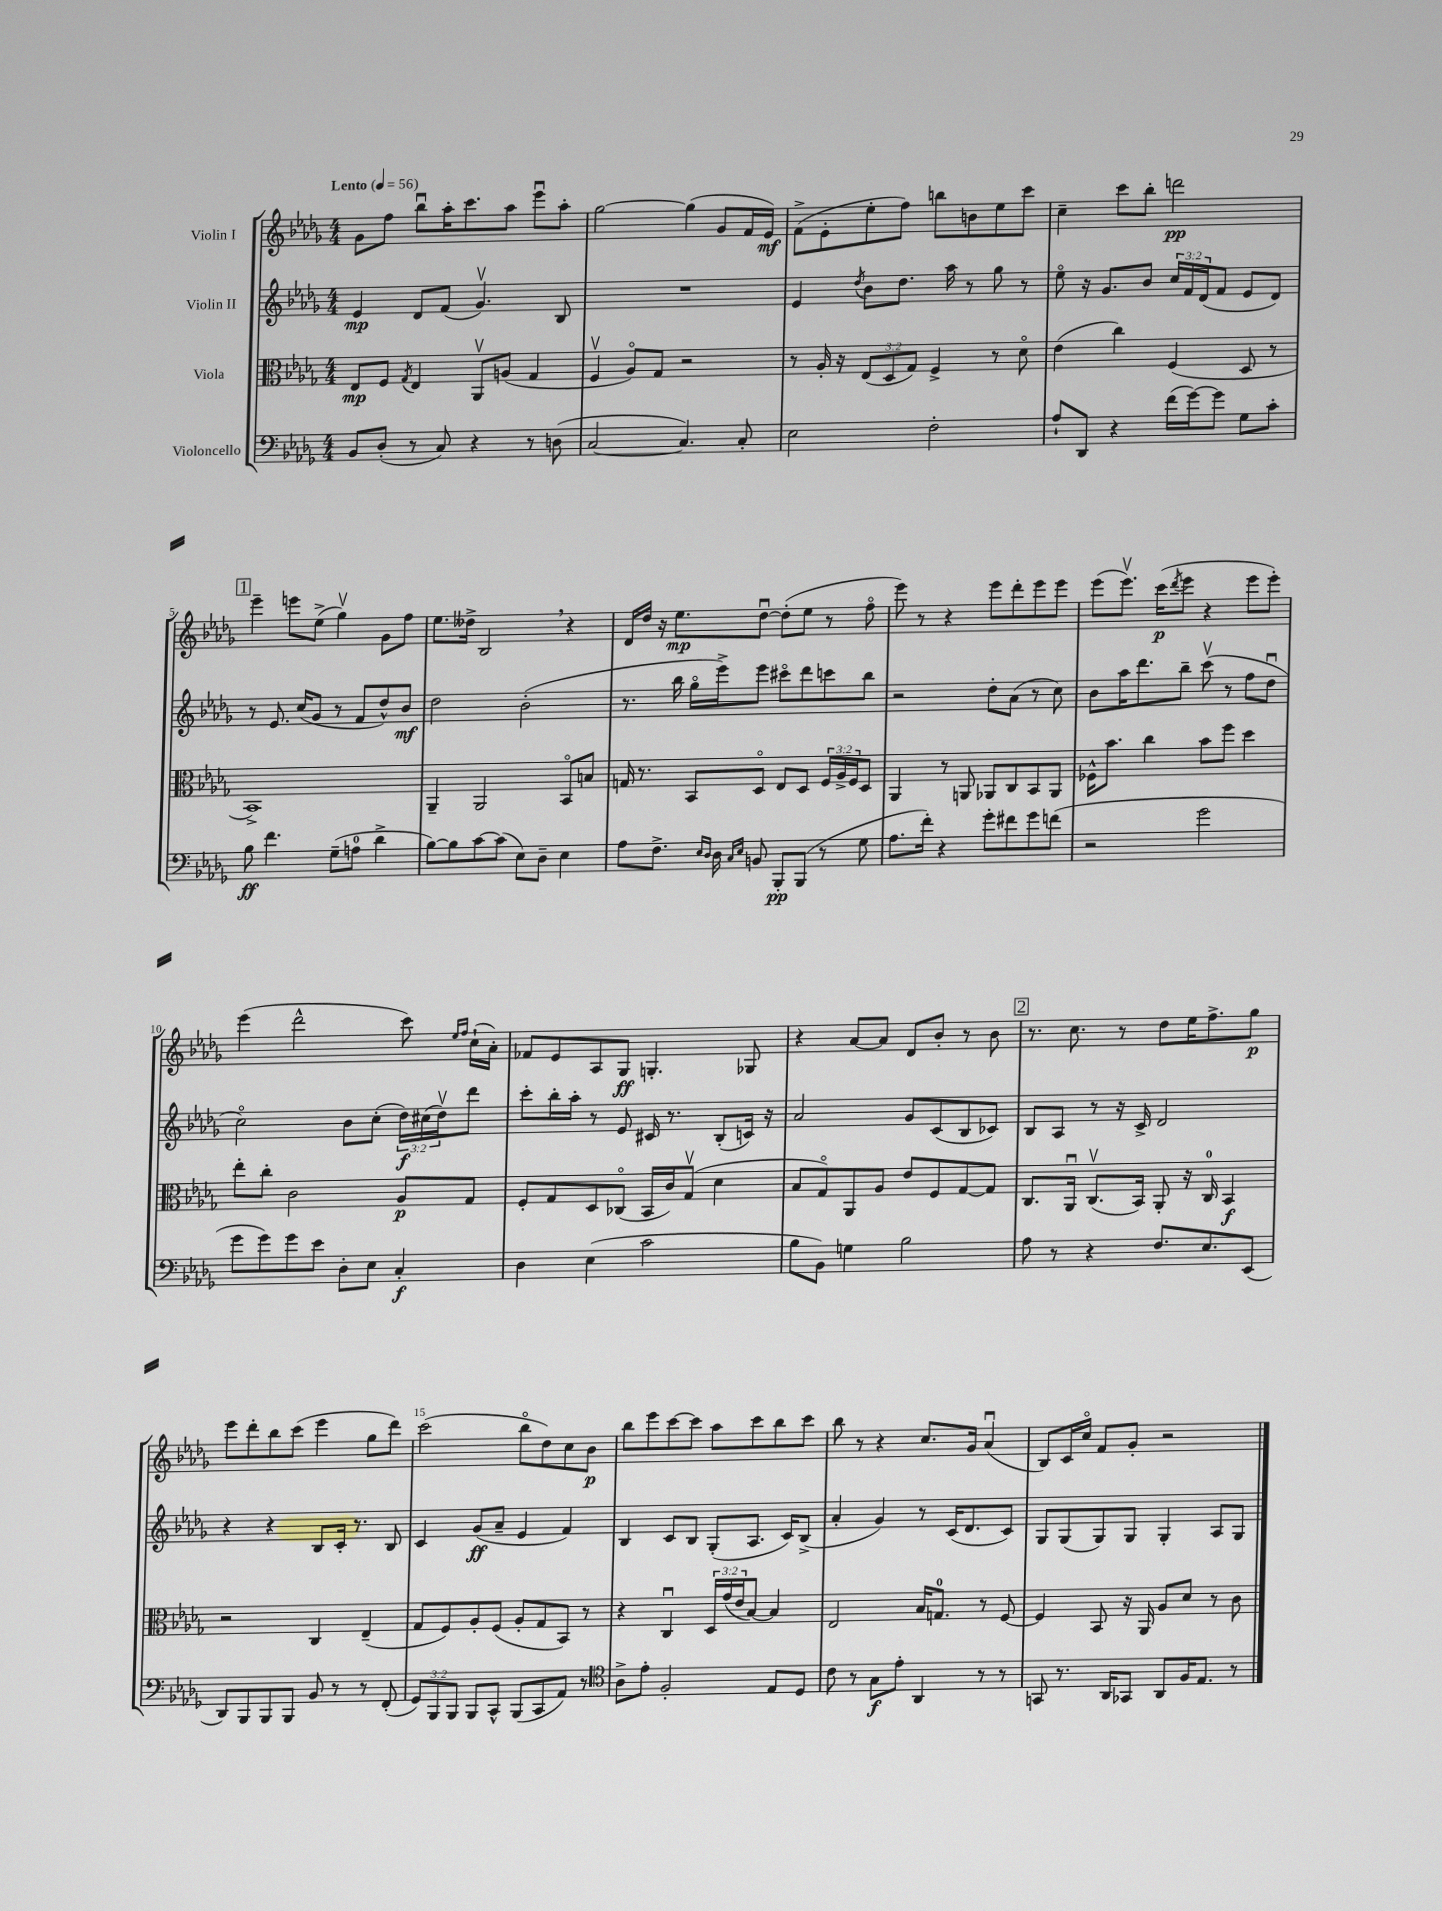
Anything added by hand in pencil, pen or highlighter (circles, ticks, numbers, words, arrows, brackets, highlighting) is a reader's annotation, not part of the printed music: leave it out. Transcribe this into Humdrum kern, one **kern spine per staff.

**kern	**kern	**kern	**kern
*staff4	*staff3	*staff2	*staff1
*clefF4	*clefC3	*clefG2	*clefG2
*k[b-e-a-d-g-]	*k[b-e-a-d-g-]	*k[b-e-a-d-g-]	*k[b-e-a-d-g-]
*M4/4	*M4/4	*M4/4	*M4/4
*MM56	*MM56	*MM56	*MM56
8BB-	8E-	4e-	8g-
(8D-'	8F	.	8ff
.	8qG-	.	.
8r	4E-	8d-	8bb-u
8C)	.	(8f	16aa-'
.	.	.	8.ccc
4r	8AA-v	4.g-v)	.
.	(8A	.	8aa-
8r	4G-	.	8eee-u
(8D	.	8B-	8aa-'
=	=	=	=
[2C	4Fv	1r	[2gg-
.	8A-o)	.	.
.	8G-	.	.
4.C])	2r	.	(4gg-]
.	.	.	8g-
8C'	.	.	16f
.	.	.	16e-)
=	=	=	=
2E-	8r	4e-	(8f^
.	16A-'	.	8e-'
.	16r	.	.
.	.	8qdd-	.
.	(12E-	8b-	8ee-'
.	12D-	.	.
.	.	8.dd-	8ff)
.	12G-)	.	.
2F'	4F^	.	8bb
.	.	16aa-	.
.	.	8r	8b
.	8r	8gg-	8ee-
.	8d-o	8r	8ccc
=	=	=	=
8A-`	(4e-	8ee-o	4cc~
8DD-	.	16r	.
.	.	8.g-	.
4r	4cc)	.	8ccc
.	.	8b-	8bb-'
(16f	(4F	24cc	2ddd
.	.	24f	.
[16g-)	.	.	.
.	.	(24d-	.
8g-]	.	8f	.
8G-	8D-	8e-	.
8c'	8r	8d-)	.
=	=	=	=
8B-	1BB-^)	8r	4eee-~
4.f	.	8.e-	.
.	.	.	8eee
.	.	(16cc	.
.	.	8g-	(8ee-^
(8G-~	.	8r	4gg-v)
8A	.	8f	.
4d-^	.	8dd-^^)	8g-
.	.	8b-	8ff
=	=	=	=
[8B-)	4AA-~	2dd-	8.ee-
8B-]	.	.	.
.	.	.	16dd--^
[8c	2AA-	.	2B-
(8c]	.	.	.
8E-)	.	(2b-'	.
8D-~	.	.	.
4E-	8BB-o	.	4r
.	8B	.	.
=	=	=	=
8A-	16G	8.r	16d-
.	8.r	.	16dd-
8.F^	.	.	16r
.	.	16bb-	8.ee-
.	8BB-	16gg-o	.
16qqE-	.	.	.
16qqD-	.	.	.
16D-	.	16eee-^)	.
16qqC	.	.	.
16qqE-	.	.	.
8BB	8D-o	8eee-	[8dd-u
8BBB-'	8E-	8ccc#o	(8dd-']
(8BBB-	8D-	8ddd-	8ee-
8r	24F	8ccc	8r
.	24A-^	.	.
.	24F	.	.
8G-	8D-	8bb-	8ffo
=	=	=	=
8.A-	4AA-	2r	8eee-)
.	.	.	8r
16f')	.	.	.
4r	8r	.	4r
.	8AA	.	.
8g-'	8AA-	8dd-'	8eee-
8f#	8C	(8a-	8ddd-'
8g-	8BB-	8r	8eee-
(8f	8AA-	8cc)	8eee-
=	=	=	=
2r	16F-^^	8b-	(8eee-
.	8.b-	.	.
.	.	16aa-	8.eee-v)
.	.	8.ddd-	.
.	4cc	.	.
.	.	.	(16ccc
.	.	.	8qddd-
.	.	8bb-~	8eee-
2g-	8b-	(8cccv	4r
.	8ff	8r	.
.	4dd-	8ff	8eee-
.	.	8dd-u	8eee-')
=	=	=	=
8g-	8ee-'	2cco)	(4eee-
8g-)	8cc'	.	.
8g-	2c	.	2ddd-^^
8e-	.	.	.
8D-'	.	8b-	.
8E-	.	(8cc'	.
4C'	8A-	24dd-)	8ccc)
.	.	(24cc#	.
.	.	24dd-v)	.
.	.	.	16qqee-
.	.	.	16qqff
.	8G-	8ddd-	(16cc`
.	.	.	16a-')
=	=	=	=
4D-	8F'	8ccc'	8f-
.	8G-	16bb-'	8e-
.	.	16aa-'	.
(4E-	8D-	8r	8A-
.	(8C-o	8e-	8G-
2c	16BB-	16c#	4.G'
.	16c)	8.r	.
.	(8G-v	.	.
.	4d-	(8B-'	.
.	.	16c)	8G-
.	.	16r	.
=	=	=	=
8B-	8B-	2a-	4r
8BB-)	8G-o)	.	.
4G	8AA-	.	[8a-
.	8A-	.	8a-]
2B-	8e-	8g-	8d-
.	8F	(8c	8b-'
.	[8G-	8B-	8r
.	8G-]	8c-)	8b-
=	=	=	=
8A-	8.C	8B-	8.r
8r	.	8A-	.
.	16AA-u	.	8.cc
4r	(8.Cv	8r	.
.	.	16r	8r
.	16BB-)	16c^	.
8.F	8AA-'	2d-	8dd-
.	16r	.	16ee-
8.E-	16C	.	8.ff^
.	4BB-	.	.
(8EE-	.	.	8gg-
=	=	=	=
8DD-)	2r	4r	8eee-
8BBB-	.	.	8ddd-'
8BBB-	.	4r	8bb-
8BBB-	.	.	(8ccc
8BB-	4C	8B-	4eee-
8r	.	16c'	.
.	.	8.r	.
8r	(4E-~	.	8gg-
(8FF'	.	8B-	8ddd-)
=	=	=	=
12GG-)	8G-	4c	(2ccc
12BBB-	.	.	.
.	8F)	.	.
12BBB-	.	.	.
8BBB-	8A-'	(8g-	.
8CC^^	(8F	8a-~	.
(8BBB-	8A-'	4e-	8bb-o
8CC	8G-	.	8dd-)
8AA-)	8BB-)	4f)	8cc
8r	8r	.	8b-
=	=	=	=
*clefC4	*	*	*
8A-^	4r	4B-	8bb-
8e-'	.	.	8eee-
2F'	4Cu	8c	[8ccc
.	.	8B-	8ccc]
.	24D-	(8G-'	8aa-
.	(24g-	.	.
.	24e-	.	.
.	[8B-)	8.A-	8ccc
8E-	4B-]	.	8bb-
.	.	16c)	.
8D-	.	(8B-^	8ccc
=	=	=	=
8c	2E-	4a-'	8bb-
8r	.	.	8r
8G-	.	4g-)	4r
8e-'	.	.	.
4AA-	16B-	8r	8.cc
.	8.G	.	.
.	.	(16c	.
.	.	8.d-	16g-
8r	8r	.	(4a-u
8r	[8F	8c)	.
=	=	=	=
8GG	4F]	8G-	8B-)
8.r	.	(8G-	16c
.	.	.	16cco
.	8BB-	8G-)	8f
16AA-	.	.	.
8GG-	16r	8G-	8g-'
.	16AA-	.	.
8AA-	8A-	4G-'	2r
16F	8d-	.	.
8.E-	.	.	.
.	8r	8A-	.
8r	8c	8G-	.
==	==	==	==
*-	*-	*-	*-
